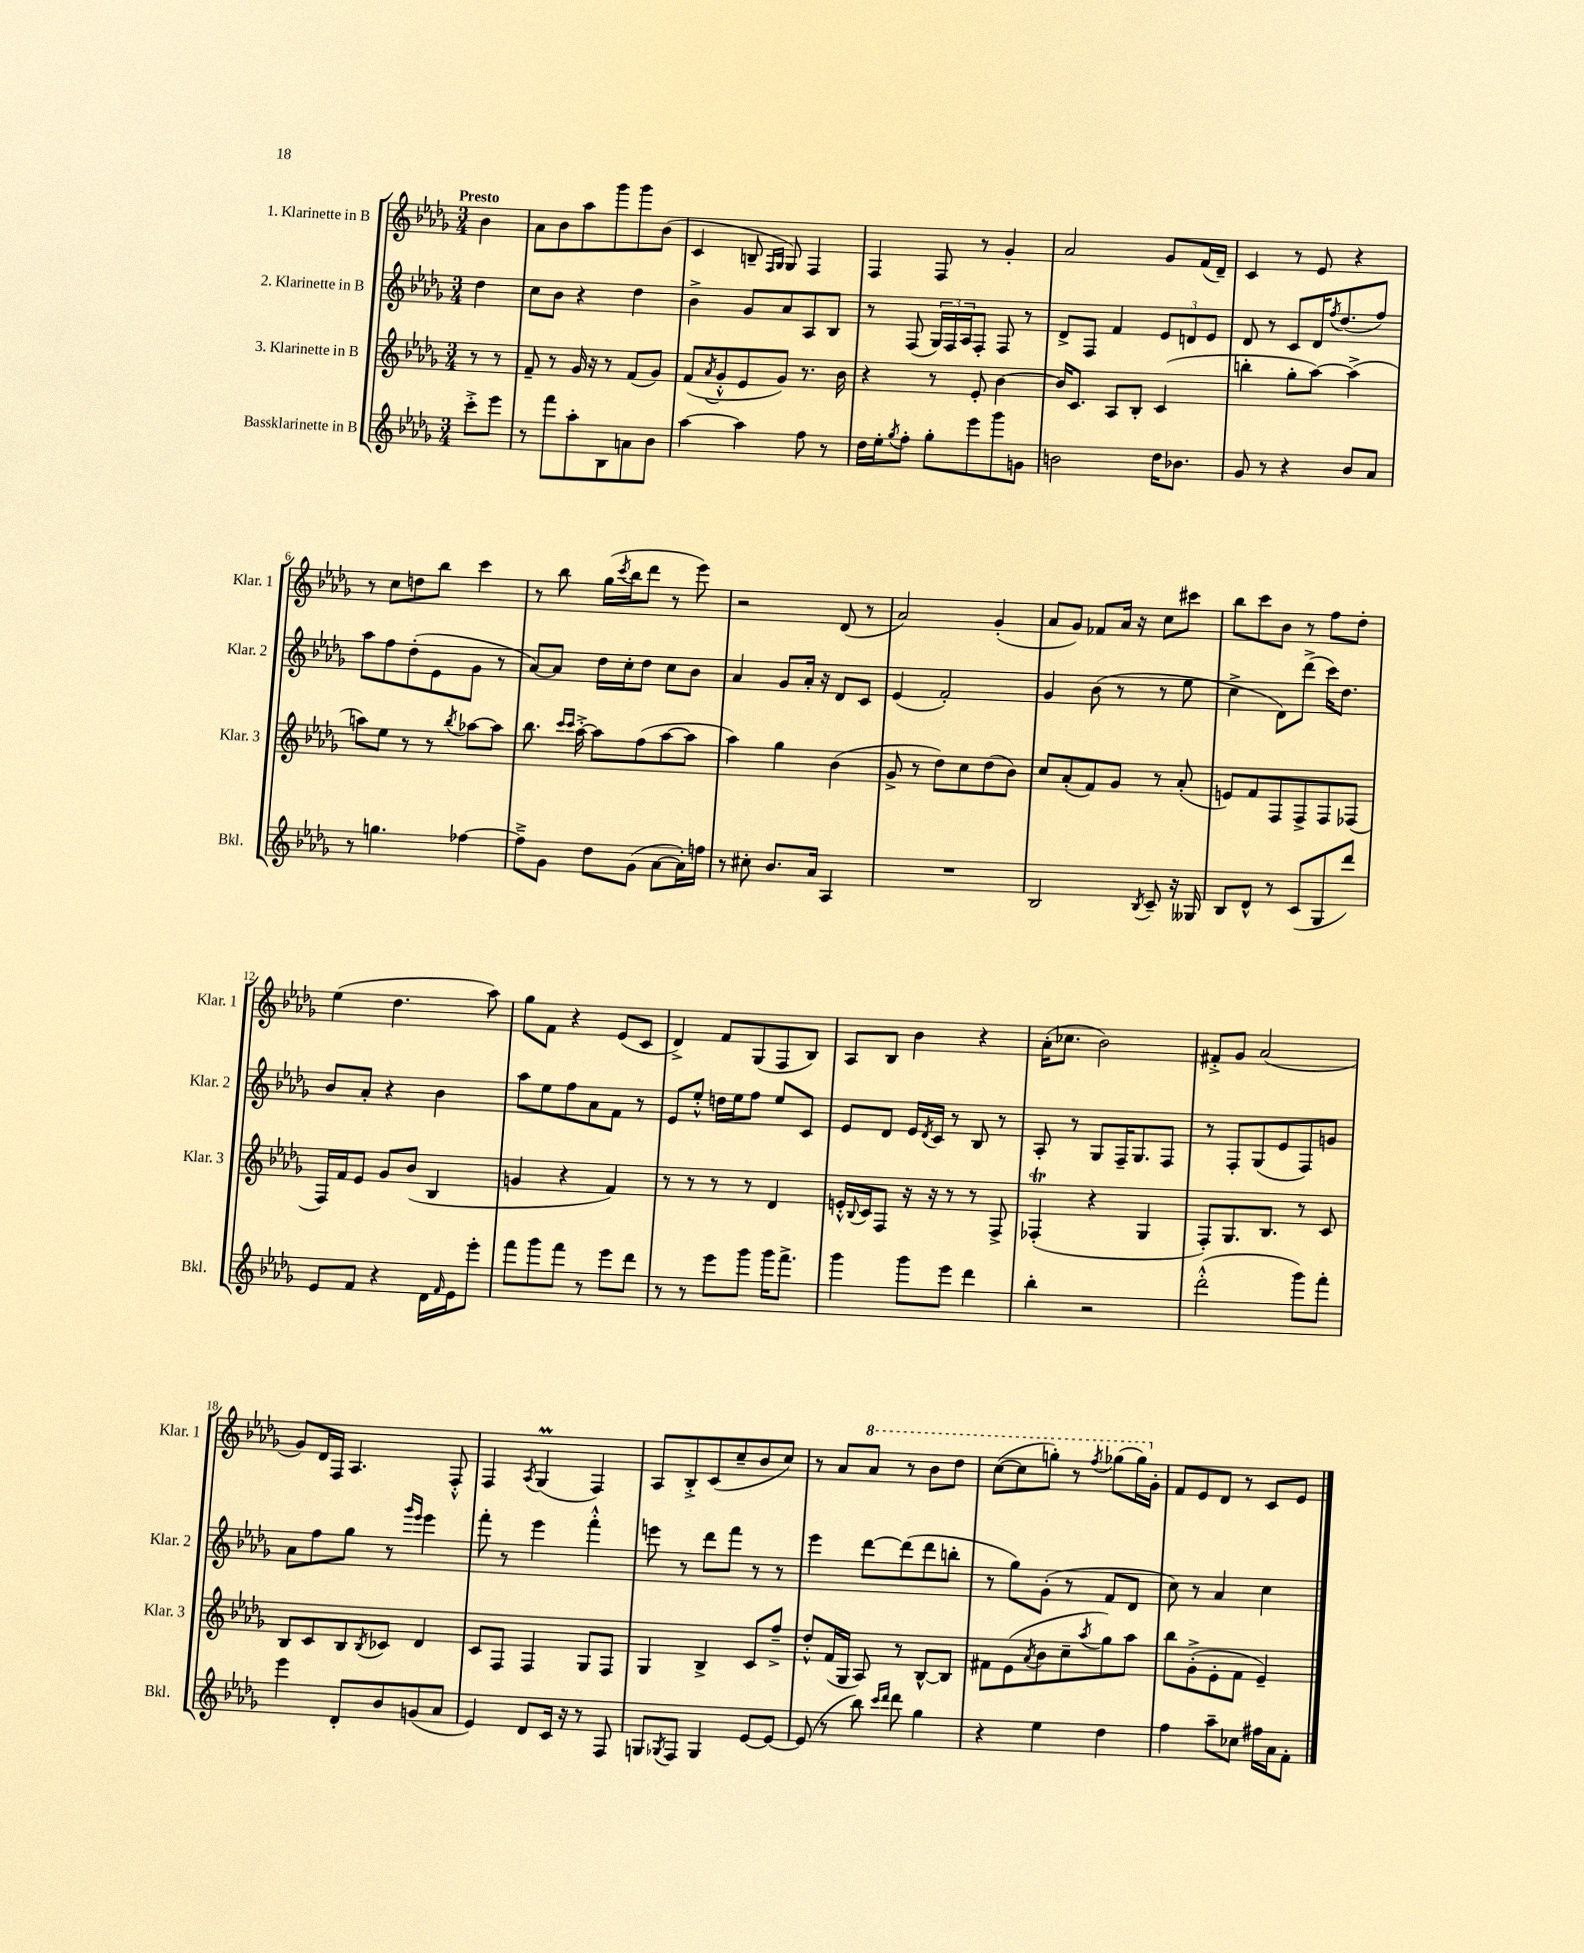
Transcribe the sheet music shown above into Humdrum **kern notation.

**kern	**kern	**kern	**kern
*part4	*part3	*part2	*part1
*staff4	*staff3	*staff2	*staff1
*I"Bassklarinette in B	*I"3. Klarinette in B	*I"2. Klarinette in B	*I"1. Klarinette in B
*I'Bkl.	*I'Klar. 3	*I'Klar. 2	*I'Klar. 1
*clefG2	*clefG2	*clefG2	*clefG2
*k[b-e-a-d-g-]	*k[b-e-a-d-g-]	*k[b-e-a-d-g-]	*k[b-e-a-d-g-]
*M3/4	*M3/4	*M3/4	*M3/4
=	=	=	=
!	!	!	!LO:TX:a:B:t=Presto
8ccc'^\L	8r	4dd-\	4b-\
8eee-\J	8r	.	.
=1	=1	=1	=1
8r	8f~/	8cc\L	8a-\L
8fff\L	8r	8b-\J	8b-\
8aa-'\	16g-/	4r	8aa-\
.	16r	.	.
8B-\	8r	.	8ggg-\
8an\	(8f/L	4dd-\	8ggg-\
8b-\J	8g-/J)	.	(8b-\J
=2	=2	=2	=2
[4aa-\	(8f/L	4b-^\	4c/
.	8qa-/	.	.
.	8g-'^^/	.	.
4aa-\]	8e-/	8g-/L	8Bn~/
.	.	.	16qqF/LL
.	.	.	16qqG-/JJ
.	8g-/J)	8a-/	8G-/)
8ff\	8.r	8A-/	4F/
8r	.	8B-/J	.
.	16b-\	.	.
=3	=3	=3	=3
16dd-\LL	4r	8r	4F/
16ee-'\J	.	.	.
8qgg-/	.	.	.
8ff'\J	.	(8F/	.
8gg-'\L	8r	24G-/LL)	8F/
.	.	24F/	.
.	.	24A-/J	.
8eee-\	8e-'/	8F'/J	8r
8ggg-\	[4b-\	8F/	4g-'/
8gn\J	.	8r	.
=4	=4	=4	=4
2bn\	16b-/KL]	8d-^/L	2a-/
.	8.c/J	.	.
.	.	8F/J	.
.	8A-/L	4f/	.
.	8B-'/J	.	.
16dd-\KL	(4c/	12e-/L	8g-/L
8.b-X\J	.	.	.
.	.	12dn/	.
.	.	.	(16f/L
.	.	12e-/J	.
.	.	.	16d-~/JJ)
=5	=5	=5	=5
8g-/	4bbn'\	8d-/	4c/
8r	.	8r	.
4r	8gg-'\L	8c/L	8r
.	[8aa-\J)	16d-/K	8e-/
.	.	8qff/	.
.	.	(8.dd-/	.
8b-/L	(4aa-^\]	.	4r
8a-/J	.	8ff/J)	.
!!LO:LB:g=z
=6	=6	=6	=6
8r	8aan\L)	8aa-\L	8r
4.ggn\	8ee-\J	8ff\	8cc\L
.	8r	(8dd-'\	8ddn\
.	8r	8e-\	8bb-\J
.	8qbb-/	.	.
[4ff-X\	[8aa-X\L	8g-\J	4ccc\
.	8aa-\J]	8r	.
=7	=7	=7	=7
8ff-~^\L]	8.bb-\	[8a-/L)	8r
8g-\J	.	8a-/J]	8bb-\
.	16qqccc/LL	.	.
.	16qqccc/JJ	.	.
.	[16aa-'^\	.	.
8dd-\L	8aa-\L]	16dd-\LL	(16gg-\LL
.	.	.	8qccc/
.	.	16cc'\J	16bb-\J
(8g-\J	(8ff\	8dd-\J	8ddd-\J
[8a-\L	[8aa-\	8cc\L	8r
16a-'\L])	8aa-\J]	8b-\J	8eee-\)
16ffn\JJ	.	.	.
=8	=8	=8	=8
8r	4aa-\)	4a-/	2r
8cc#X'\	.	.	.
8.b-/L	4gg-\	8g-/L	.
.	.	16a-'/Jk	.
16a-/Jk	.	16r	.
4A-/	(4b-\	8d-/L	(8d-/
.	.	8c/J	8r
=9	=9	=9	=9
2.r	8g-^/	(4e-/	2a-/)
.	8r	.	.
.	8dd-\L)	2f'/)	.
.	8cc\	.	.
.	(8dd-\	.	(4g-'/
.	8b-\J)	.	.
=10	=10	=10	=10
2B-/	8cc/L	4g-/	8a-/L
.	(8a-'/	.	8g-/J)
.	8f/)	(8b-\	8f-X/L
.	8g-/J	8r	16a-/Jk
.	.	.	16r
8qB-/	.	.	.
8c~/	8r	8r	8cc\L
16r	(8a-'/	8ee-\	8ccc#X\J
16G--X/	.	.	.
=11	=11	=11	=11
8B-/L	8en/L)	4cc^\	8bb-\L
8d-^^/J	8f/	.	8ccc\
8r	8F/	8d-\L)	8b-\J
(8c/L	8F^/	(8ddd-^\J	8r
8G-/	8F/	16ccc\KL)	8ff\L
.	.	8.dd-\J	.
8ddd-/J)	(8F-X/J	.	8dd-'\J
!!LO:LB:g=z
=12	=12	=12	=12
8e-/L	16F/LL)	8b-/L	(4ee-\
.	16f/J	.	.
8f/J	8e-/J	8a-'/J	.
4r	8g-/L	4r	4.dd-\
.	(8b-/J	.	.
16d-\LL	4B-/	4b-\	.
16qqf/	.	.	.
16e-\J	.	.	.
8eee-'\J	.	.	8aa-\)
=13	=13	=13	=13
8fff\L	4gn/	8aa-\L	8gg-\L
8ggg-\	.	8ee-\	8f\J
8fff\J	4r	8ff\	4r
8r	.	8a-\	.
8eee-\L	4f/)	8f\J	(8e-/L
8ddd-\J	.	8r	8c/J
=14	=14	=14	=14
8r	8r	8e-/L	4d-^/)
8r	8r	8ee-'^^/J	.
8eee-\L	8r	16ddn\LL	8f/L
.	.	16ee-\J	.
8ggg-\J	8r	8ff\J	(8G-/
16ggg-\KL	4d-/	8ee-/L	8F/
8.fff^\J	.	.	.
.	.	8c/J	8B-/J)
=15	=15	=15	=15
4ggg-\	16en'^^/LL	8e-/L	8A-/L
.	8qqB-/	.	.
.	16c/J	.	.
.	8F/J	8d-/J	8B-/J
8ggg-\L	16r	16e-/LL	4b-\
.	.	8qd-/	.
.	16r	16c/JJ	.
8eee-\J	8r	8r	.
4ddd-\	8r	8B-/	4r
.	8F^/	8r	.
=16	=16	=16	=16
4bb-'\	(4F-XT'/	8A-'/	(16a-'\KL
.	.	.	8.cc-X\J
.	.	8r	.
2r	4r	8G-/L	2b-\)
.	.	16F~/K	.
.	.	8.G-/	.
.	4G-/	.	.
.	.	8F/J	.
=17	=17	=17	=17
(2ddd-'^^\	8F'/L)	8r	8f#X'^/L
.	8.G-/	8F'/L	8g-/J
.	.	(8G-/	(2a-/
.	8.B-/J	.	.
.	.	8e-/	.
8ggg-\L)	8r	8F/)	.
8fff'\J	8c/	8gn/J	.
!!LO:LB:g=z
=18	=18	=18	=18
4eee-\	8B-/L	8a-\L	8g-/L)
.	8c/	8ff\	16d-/L
.	.	.	16F/JJ
8d-'/L	8B-/	8gg-\J	4.A-/
.	8qB-/	.	.
8b-/	8c-X/J	8r	.
.	.	16qqggg-/LL	.
.	.	16qqeee-/JJ	.
(8gn/	4d-/	4eee-\	.
8a-/J	.	.	8F'^^/
=19	=19	=19	=19
4e-/)	8c/L	8fff'\	4F/
.	8F/J	8r	.
.	.	.	8qA-/
8d-/L	4F/	4eee-\	(4G-M/
16c/Jk	.	.	.
16r	.	.	.
8r	8G-/L	4fff'^^\	4F/)
8F/	8F/J	.	.
=20	=20	=20	=20
8Gn/L	4G-/	8eeen\	8A-/L
8qG-X/	.	.	.
8F/J	.	8r	8B-'^/
4G-/	4B-^/	8ddd-\L	(8c/
.	.	8fff\J	8cc~/
[8e-/L	8c/L	8r	8b-/
8e-/J_	8ff~^/J	8r	8cc/J)
=21	=21	=21	=21
(8e-/]	8dd-'^^/L	4eee-\	8r
8r	(16f/L	.	8a-/L
.	16G-/JJ	.	.
*	*	*	*8va
8bb-\)	8A-/)	[8ddd-\L	8aa-/J
16qqccc/LL	.	.	.
16qqddd-/JJ	.	.	.
8ddd-\	8r	(8ddd-\]	8r
4gg-\	[8B-^^/L	8ddd-\	8bb-\L
.	8B-/J]	8bbn'\J	8ddd-\J
=22	=22	=22	=22
4r	8f#X\L	8r	([8ccc\L
.	(8e-\	8gg-\L)	8ccc\]
.	8qa-/	.	.
4ee-\	8b-\	(8g-'\J	8gggn'\J)
.	8cc~\	8r	8r
.	8qaa-/	.	8qfff/
4dd-\	8gg-\)	8f/L	(8ggg-X\L
.	8aa-\J	8d-/J	16ggg-\L)
*	*	*	*X8va
.	.	.	16g-'\JJ
=23	=23	=23	=23
4ff\	8bb-\L	8cc\)	8f/L
.	(8g-'^\	8r	8e-/
8aa-~\L	8e-'\	4a-/	8d-/J
8cc-X\J	8f\J	.	8r
16ff#X\LL	4e-~/)	4cc\	8c/L
16a-\J	.	.	.
8f'\J	.	.	8e-/J
==	==	==	==
*-	*-	*-	*-
